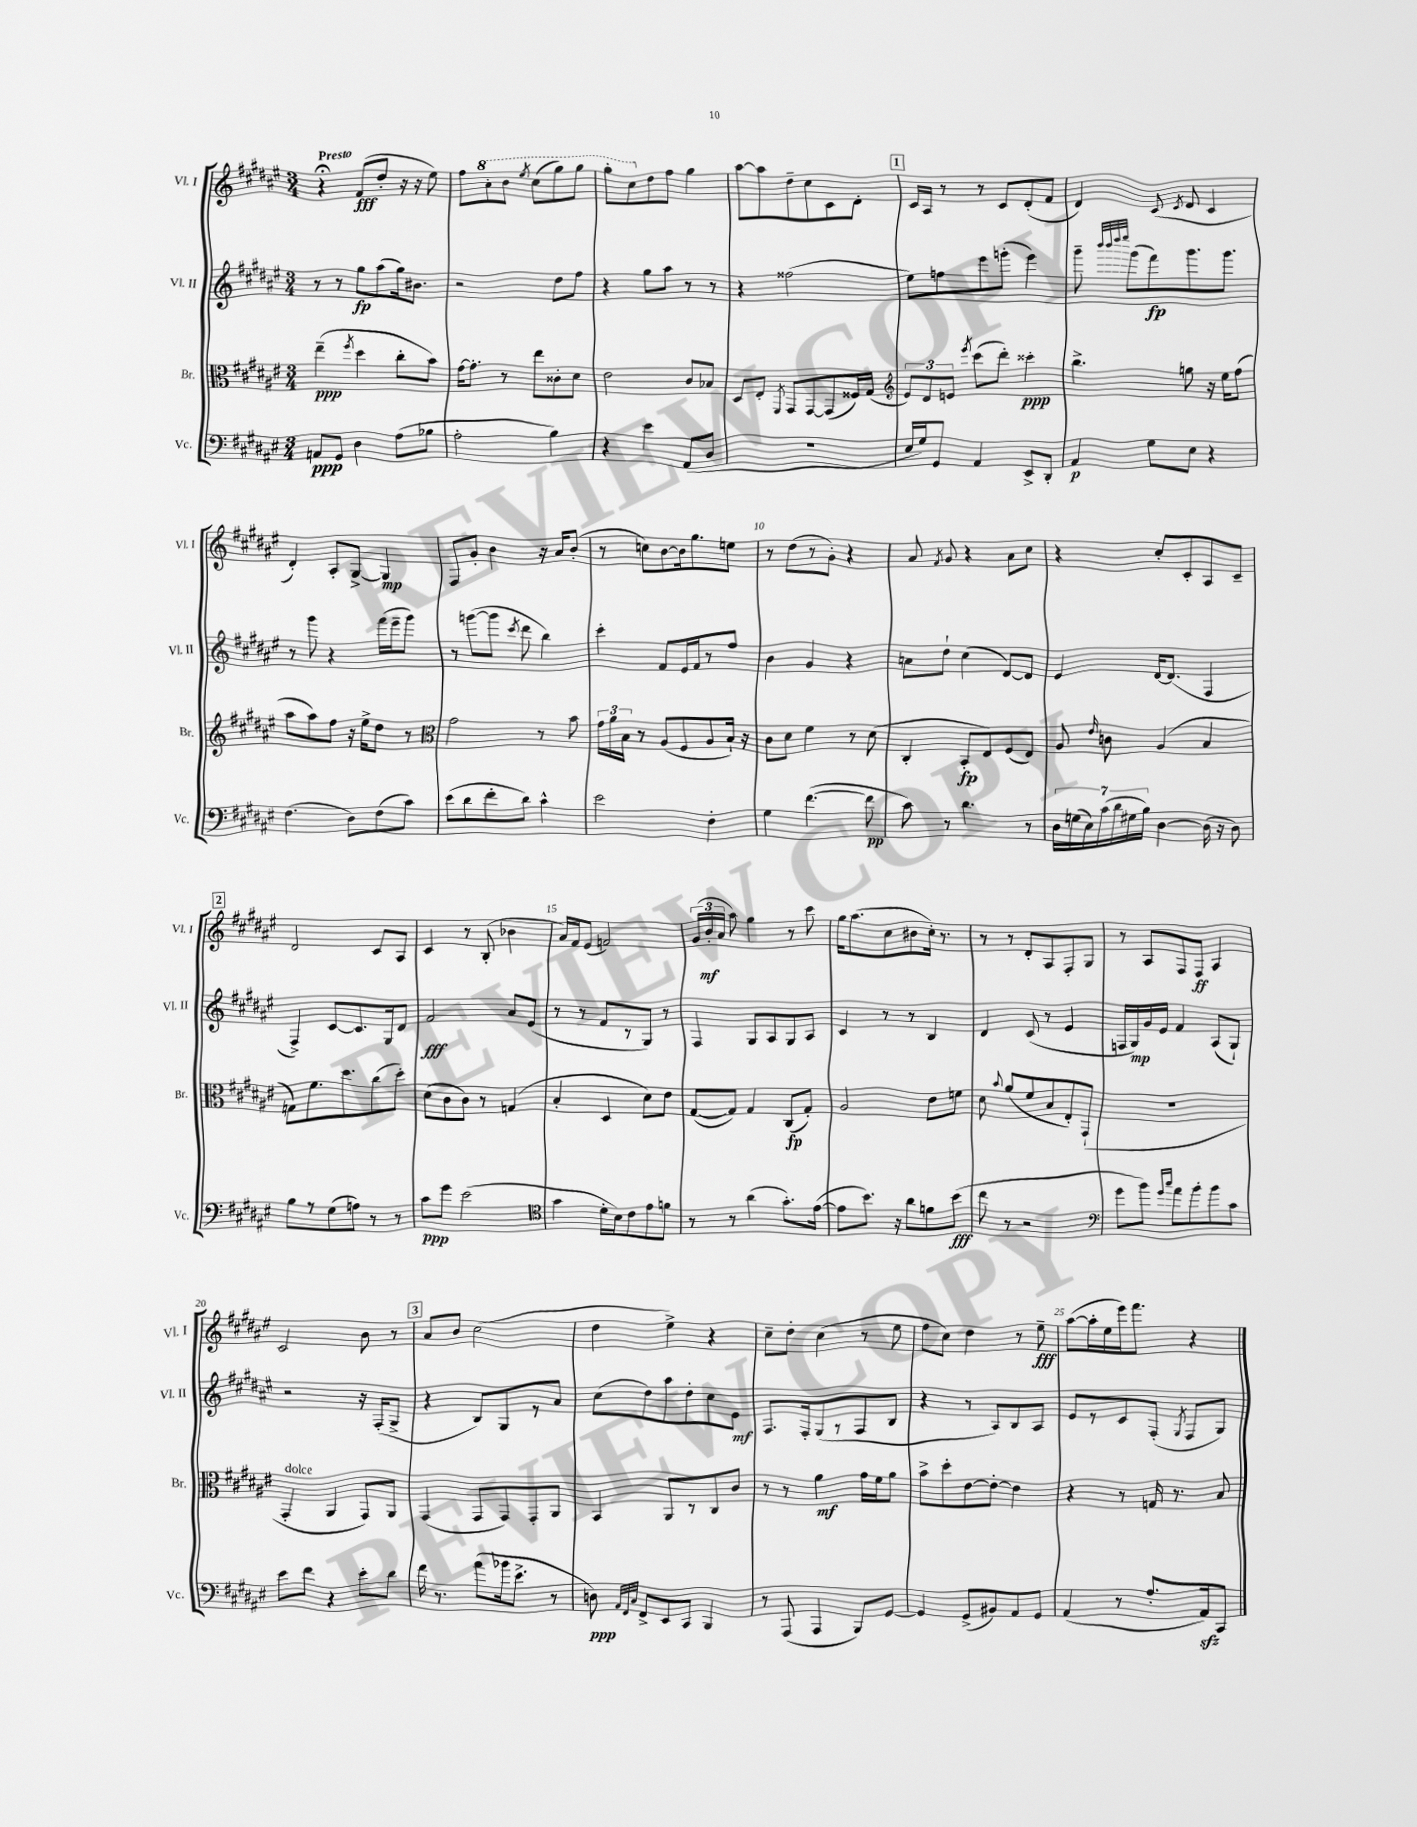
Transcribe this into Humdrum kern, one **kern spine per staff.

**kern	**dynam	**kern	**dynam	**kern	**dynam	**kern	**dynam
*part4	*part4	*part3	*part3	*part2	*part2	*part1	*part1
*staff4	*staff4	*staff3	*staff3	*staff2	*staff2	*staff1	*staff1
*I"Vc.	*	*I"Br.	*	*I"Vl. II	*	*I"Vl. I	*
*I'Vc.	*	*I'Br.	*	*I'Vl. II	*	*I'Vl. I	*
*clefF4	*	*clefC3	*	*clefG2	*	*clefG2	*
*k[f#c#g#d#a#e#]	*	*k[f#c#g#d#a#e#]	*	*k[f#c#g#d#a#e#]	*	*k[f#c#g#d#a#e#]	*
*M3/4	*	*M3/4	*	*M3/4	*	*M3/4	*
=1	=1	=1	=1	=1	=1	=1	=1
!	!	!	!	!	!	!LO:TX:a:B:t=Presto	!
8AAn/L	ppp	(4ee#~\	ppp	8r	.	4r;<	.
8GG#/J	.	.	.	8r	.	.	.
.	.	8qff#/	.	.	.	.	.
4D#\	.	4dd#\	.	8gg#\L	fp	(8f#/L	fff
.	.	.	.	(8aa#\	.	8dd#'/J	.
(8A#\L	.	8cc#'\L	.	16gg#\k)	.	16r	.
.	.	.	.	8.b#X\J	.	16r	.
8B-X\J	.	8b\J)	.	.	.	8ee#\)	.
=2	=2	=2	=2	=2	=2	=2	=2
2A#'\	.	[16g#\KL	.	2r	.	8ff#\L	.
.	.	8.g#'\J]	.	.	.	.	.
*	*	*	*	*	*	*8va	*
.	.	.	.	.	.	8aa#'\	.
.	.	8r	.	.	.	8bb\J	.
.	.	.	.	.	.	8qeee#/	.
.	.	8ee#\L	.	.	.	(8ccc#\L	.
4B\)	.	8c##X'\	.	8dd#\L	.	8ggg#\)	.
.	.	8d#\J	.	8ff#\J	.	8ggg#\J	.
=3	=3	=3	=3	=3	=3	=3	=3
4r	.	2e#\	.	4r	.	8ggg#'\L	.
.	.	.	.	.	.	8ccc#\	.
*	*	*	*	*	*	*X8va	*
4e#\	.	.	.	8gg#\L	.	8dd#\	.
.	.	.	.	8aa#\J	.	8ff#\J	.
(8AA#/L	.	8c#/L	.	8r	.	4gg#\	.
8D#/J	.	8B-X/J	.	8r	.	.	.
=4	=4	=4	=4	=4	=4	=4	=4
2.r	.	8D#/L	.	4r	.	[8aa#\L	.
.	.	8E#'/J	.	.	.	8aa#\]	.
.	.	8qFF#/	.	.	.	.	.
.	.	8GG#/L	.	(2ff##X\	.	8dd#~\	.
.	.	[8GG#/	.	.	.	8cc#\	.
.	.	(8GG#/]	.	.	.	8c#\	.
.	.	16F##X/L)	.	.	.	8d#'\J	.
.	.	(16G#/JJ	.	.	.	.	.
!!LO:REH:place=s1:t=1
=5	=5	=5	=5	=5	=5	=5	=5
*	*	*clefG2	*	*	*	*	*
16E#/LL	.	12e#/L)	.	8ee#\L)	.	16c#/LL	.
16G#/J)	.	.	.	.	.	16A#/JJ	.
.	.	12d#/	.	.	.	.	.
8GG#/J	.	.	.	8ffn\	.	8r	.
.	.	12en/J	.	.	.	.	.
.	.	8qeee#/	.	.	.	.	.
4AA#/	.	(8ccc#\L	.	8eee#\	.	8r	.
.	.	8ddd#'\J)	.	(8gggn'\J	.	8c#/L	.
8EE#^/L	.	4ccc##X'\	ppp	4eee#\)	.	(8d#'/	.
8DD#'/J	.	.	.	.	.	8f#/J	.
=6	=6	=6	=6	=6	=6	=6	=6
4AA#/	p	4.bb^\	.	8ggg#~\	.	4d#/)	.
.	.	.	.	32qqbbb/LLL	.	.	.
.	.	.	.	32qqbbb/	.	.	.
.	.	.	.	32qqdddd#/	.	.	.
.	.	.	.	32qqeeee#/JJJ	.	.	.
.	.	.	.	(8ggg#\L	.	.	.
8G#\L	.	.	.	8fff#\)	fp	(8c#/	.
.	.	.	.	.	.	8qc#/	.
8E#\J	.	8ggn\	.	8.ggg#\	.	8d#/	.
4r	.	16r	.	.	.	4c#/	.
.	.	16ee#\KL	.	8.ggg#\J	.	.	.
.	.	(8ff#\J	.	.	.	.	.
!!LO:LB:g=z
=7	=7	=7	=7	=7	=7	=7	=7
(4.F#\	.	8aa#\L	.	8r	.	4d#'/)	.
.	.	8aa#\)	.	8ggg#\	.	.	.
.	.	8ff#\J	.	4r	.	8A#'/L	.
8D#\L)	.	16r	.	.	.	[8G#^/J	.
.	.	16ee#^\KL	.	.	.	.	.
(8F#\	.	8dd#\J	.	(16fff#\LL	.	4G#/]	mp
.	.	.	.	16eee#~\J	.	.	.
8c#\J)	.	8r	.	8ggg#\J)	.	.	.
=8	=8	=8	=8	=8	=8	=8	=8
*	*	*clefC3	*	*	*	*	*
(8e#\L	.	2g#\	.	8r	.	8F#/L	.
8d#\	.	.	.	([8gggn\L	.	8g#'/J	.
8f#'\	.	.	.	8ggg\J]	.	4b\	.
.	.	.	.	8qccc#/	.	.	.
8d#\J)	.	.	.	8ddd#\	.	.	.
4c#^^\	.	8r	.	4bb\)	.	16r	.
.	.	.	.	.	.	16a#/KL	.
.	.	8b\	.	.	.	(8b'/J	.
=9	=9	=9	=9	=9	=9	=9	=9
2e#\	.	24g#\LL	.	4ccc#'\	.	8r	.
.	.	24a#\	.	.	.	.	.
.	.	24B\JJ	.	.	.	.	.
.	.	8r	.	.	.	8ccn\L)	.
.	.	(8A#/L	.	8f#/L	.	[8b\	.
.	.	8F#/	.	16e#/L	.	16b\k]	.
.	.	.	.	16f#/J	.	8.gg#\	.
4F#'\	.	8A#/	.	8r	.	.	.
.	.	16B`/Jk)	.	8ff#/J	.	8een\J	.
.	.	16r	.	.	.	.	.
=10	=10	=10	=10	=10	=10	=10	=10
4G#\	.	8c#\L	.	4b\	.	8r	.
.	.	8d#\J	.	.	.	(8dd#\L	.
([4.f#\	.	4f#\	.	4g#/	.	8r	.
.	.	.	.	.	.	8g#'\J)	.
.	.	8r	.	4r	.	4r	.
8f#\]	pp	(8d#\	.	.	.	.	.
=11	=11	=11	=11	=11	=11	=11	=11
8c#\)	.	4C#'/	.	8an\L	.	8a#/	.
.	.	.	.	.	.	8qf#/	.
8r	.	.	.	8dd#`\J	.	8g#/	.
4.d#\	.	8BB'/L	fp	(4cc#\	.	4r	.
.	.	8E#/)	.	.	.	.	.
.	.	(8F#/	.	[8d#/L)	.	8a#\L	.
8r	.	8E#/J)	.	8d#/J]	.	8cc#\J	.
=12	=12	=12	=12	=12	=12	=12	=12
28D#\LL	.	8A#/	.	4e#/	.	4r	.
(28Gn\	.	.	.	.	.	.	.
28E#\)	.	.	.	.	.	.	.
(28c#\	.	.	.	.	.	.	.
.	.	16qqe#/	.	.	.	.	.
.	.	8cn\	.	.	.	.	.
28d#\	.	.	.	.	.	.	.
28G#X\	.	.	.	.	.	.	.
28B\JJ)	.	.	.	.	.	.	.
[4D#\	.	(4A#/	.	[16d#/KL	.	8cc#'/L	.
.	.	.	.	(8.d#/J]	.	.	.
.	.	.	.	.	.	8c#'/	.
(16D#\]	.	4B/	.	4F#/	.	8A#/	.
16r	.	.	.	.	.	.	.
8D#\)	.	.	.	.	.	8c#~/J	.
!!LO:LB:g=z
!!LO:REH:place=s1:t=2
=13	=13	=13	=13	=13	=13	=13	=13
8B\L	.	8Gn\L)	.	4F#^/)	.	2d#/	.
8r	.	8.f#\	.	.	.	.	.
(8G#\	.	.	.	[8c#/L	.	.	.
.	.	8.dd#\	.	.	.	.	.
8An\J)	.	.	.	8.c#/]	.	.	.
8r	.	(8cc#\	.	.	.	8c#/L	.
.	.	.	.	16G#/k	.	.	.
8r	.	8dd#'\J)	.	8d#/J	.	8A#/J	.
=14	=14	=14	=14	=14	=14	=14	=14
8c#\L	ppp	(8d#\L	.	2f#/	fff	4c#/	.
8g#\J	.	8c#\	.	.	.	.	.
(2e#\	.	8c#\J)	.	.	.	8r	.
.	.	8r	.	.	.	(8B'/	.
.	.	(4Gn/	.	8a#/L	.	4b-X\	.
.	.	.	.	(8e#/J	.	.	.
=15	=15	=15	=15	=15	=15	=15	=15
*clefC4	*	*	*	*	*	*	*
4g#\	.	4B'/	.	8r	.	16a#/LL)	.
.	.	.	.	.	.	16f#/J	.
.	.	.	.	8r	.	(8e#/J	.
16d#'\LL	.	4D#/	.	8f#/L	.	2fn/)	.
16B\J)	.	.	.	.	.	.	.
8c#\	.	.	.	8r	.	.	.
8e#\	.	8d#\L)	.	8G#/J)	.	.	.
8fn\J	.	8e#\J	.	8r	.	.	.
=16	=16	=16	=16	=16	=16	=16	=16
8r	.	([8G#/L	.	4F#/	.	(24g#/LL	.
.	.	.	.	.	.	24b'/	mf
.	.	.	.	.	.	24a#/JJ	.
8r	.	8G#/J])	.	.	.	8aa#\)	.
(4a#\	.	4G#/	.	8G#/L	.	4gg#\	.
.	.	.	.	8A#/	.	.	.
8.g#'\L)	.	(8C#/L	fp	8G#/	.	8r	.
.	.	8G#'/J)	.	8A#/J	.	8ccc#\	.
([16e#\Jk	.	.	.	.	.	.	.
=17	=17	=17	=17	=17	=17	=17	=17
8e#\L]	.	2A#/	.	4c#/	.	16gg#\KL	.
.	.	.	.	.	.	(8.aa#\	.
8.b\J)	.	.	.	.	.	.	.
.	.	.	.	8r	.	8cc#\	.
16r	.	.	.	.	.	.	.
8a#\L	.	.	.	8r	.	8b#X\	.
8fn\	.	8e#\L	.	4B/	.	16cc#'\Jk)	.
.	.	.	.	.	.	8.r	.
(8b\J	fff	8fn\J	.	.	.	.	.
=18	=18	=18	=18	=18	=18	=18	=18
8cc#\	.	8d#\	.	4d#/	.	8r	.
.	.	8qqb/	.	.	.	.	.
8r	.	(8a#/L	.	.	.	8r	.
2r	.	8f#/	.	(8c#/	.	8d#'/L	.
.	.	8B/	.	8r	.	8A#/	.
.	.	8E#'/)	.	4e#/	.	8F#'/	.
.	.	(8GG#`/J	.	.	.	8G#/J	.
=19	=19	=19	=19	=19	=19	=19	=19
*clefF4	*	*	*	*	*	*	*
8g#\L	.	2.r	.	16Fn/LL	.	8r	.
.	.	.	.	16G#/)	mp	.	.
8b\J)	.	.	.	16g#/	.	8A#/L	.
.	.	.	.	16e#/JJ	.	.	.
16qqg#/LL	.	.	.	.	.	.	.
16qqcc#/JJ	.	.	.	.	.	.	.
8a#\L	.	.	.	4f#/	.	8F#/	.
8b'\	.	.	.	.	.	8F#/J	ff
8b\	.	.	.	(8A#/L	.	4A#/	.
8c#\J	.	.	.	8G#`/J)	.	.	.
!!LO:LB:g=z
=20	=20	=20	=20	=20	=20	=20	=20
!	!	!LO:TX:a:i:t=dolce	!	!	!	!	!
8e#\L	.	4GG#'/	.	2r	.	2c#/	.
8f#\J	.	.	.	.	.	.	.
4r	.	4AA#/	.	.	.	.	.
8e#'\L	.	8GG#/L)	.	16r	.	8b\	.
.	.	.	.	(16F#'/KL	.	.	.
8d#\J	.	8AA#/J	.	8G#^/J	.	8r	.
!!LO:REH:place=s1:t=3
=21	=21	=21	=21	=21	=21	=21	=21
16f#\	.	(4GG#/	.	4r	.	8a#/L	.
8.r	.	.	.	.	.	.	.
.	.	.	.	.	.	8b/J	.
(8a#\L	.	8GG#/L	.	8B/L)	.	(2cc#\	.
16b-X\k	.	8GG#/)	.	8G#/	.	.	.
8.e#^\J	.	.	.	.	.	.	.
.	.	8GG#'/	.	8r	.	.	.
8r	.	8AA#/J	.	8a#/J	.	.	.
=22	=22	=22	=22	=22	=22	=22	=22
8Dn\)	ppp	4BB/	.	(8cc#\L	.	4dd#\	.
32qqAA#/LLL	.	.	.	.	.	.	.
32qqFF#/	.	.	.	.	.	.	.
32qqC#/JJJ	.	.	.	.	.	.	.
8FF#^/L	.	.	.	8dd#\)	.	.	.
8EE#/	.	8AA#/L	.	8aa#\	.	4ee#^\)	.
8CC#/J	.	8r	.	8dd#'\	.	.	.
4BBB/	.	8C#/	.	8cc#\	.	4r	.
.	.	8c#/J	.	8e#\J	mf	.	.
=23	=23	=23	=23	=23	=23	=23	=23
8r	.	8r	.	8.F#/L	.	8cc#~\L	.
(8AAA#/	.	8r	.	.	.	8dd#'\J	.
.	.	.	.	16F#'/k	.	.	.
4AAA#/	.	4a#\	mf	(8G#/	.	(4cc#\	.
.	.	.	.	8r	.	.	.
8BBB/L)	.	16g#\LL	.	8F#/	.	8r	.
.	.	16f#\J	.	.	.	.	.
[8GG#/J	.	8a#\J	.	8B/J	.	8ee#\	.
=24	=24	=24	=24	=24	=24	=24	=24
4GG#/]	.	8b^\L	.	4r	.	8ff#\L	.
.	.	8dd#'\	.	.	.	8cc#\J)	.
(8GG#^/L	.	[8e#\	.	8r	.	4dd#\	.
8BB#X/)	.	8e#'\J_	.	8A#/L)	.	.	.
8AA#/	.	4e#\]	.	8B/	.	8r	.
8GG#/J	.	.	.	8A#/J	.	8ee#~\	fff
=25	=25	=25	=25	=25	=25	=25	=25
(4AA#/	.	4r	.	8e#/L	.	([8aa#\L	.
.	.	.	.	8r	.	16aa#'\L]	.
.	.	.	.	.	.	16ee#\	.
8r	.	8r	.	8c#/	.	16eee#\J)	.
.	.	.	.	.	.	8.fff#\J	.
8.A#'/L	.	16Gn/	.	(8F#'/J	.	.	.
.	.	8.r	.	.	.	.	.
.	.	.	.	8qG#/	.	.	.
.	.	.	.	8F#/L	.	4r	.
16AA#zz/k)	.	.	.	.	.	.	.
8CC#/J	.	8B/	.	8G#/J)	.	.	.
==	==	==	==	==	==	==	==
*-	*-	*-	*-	*-	*-	*-	*-
